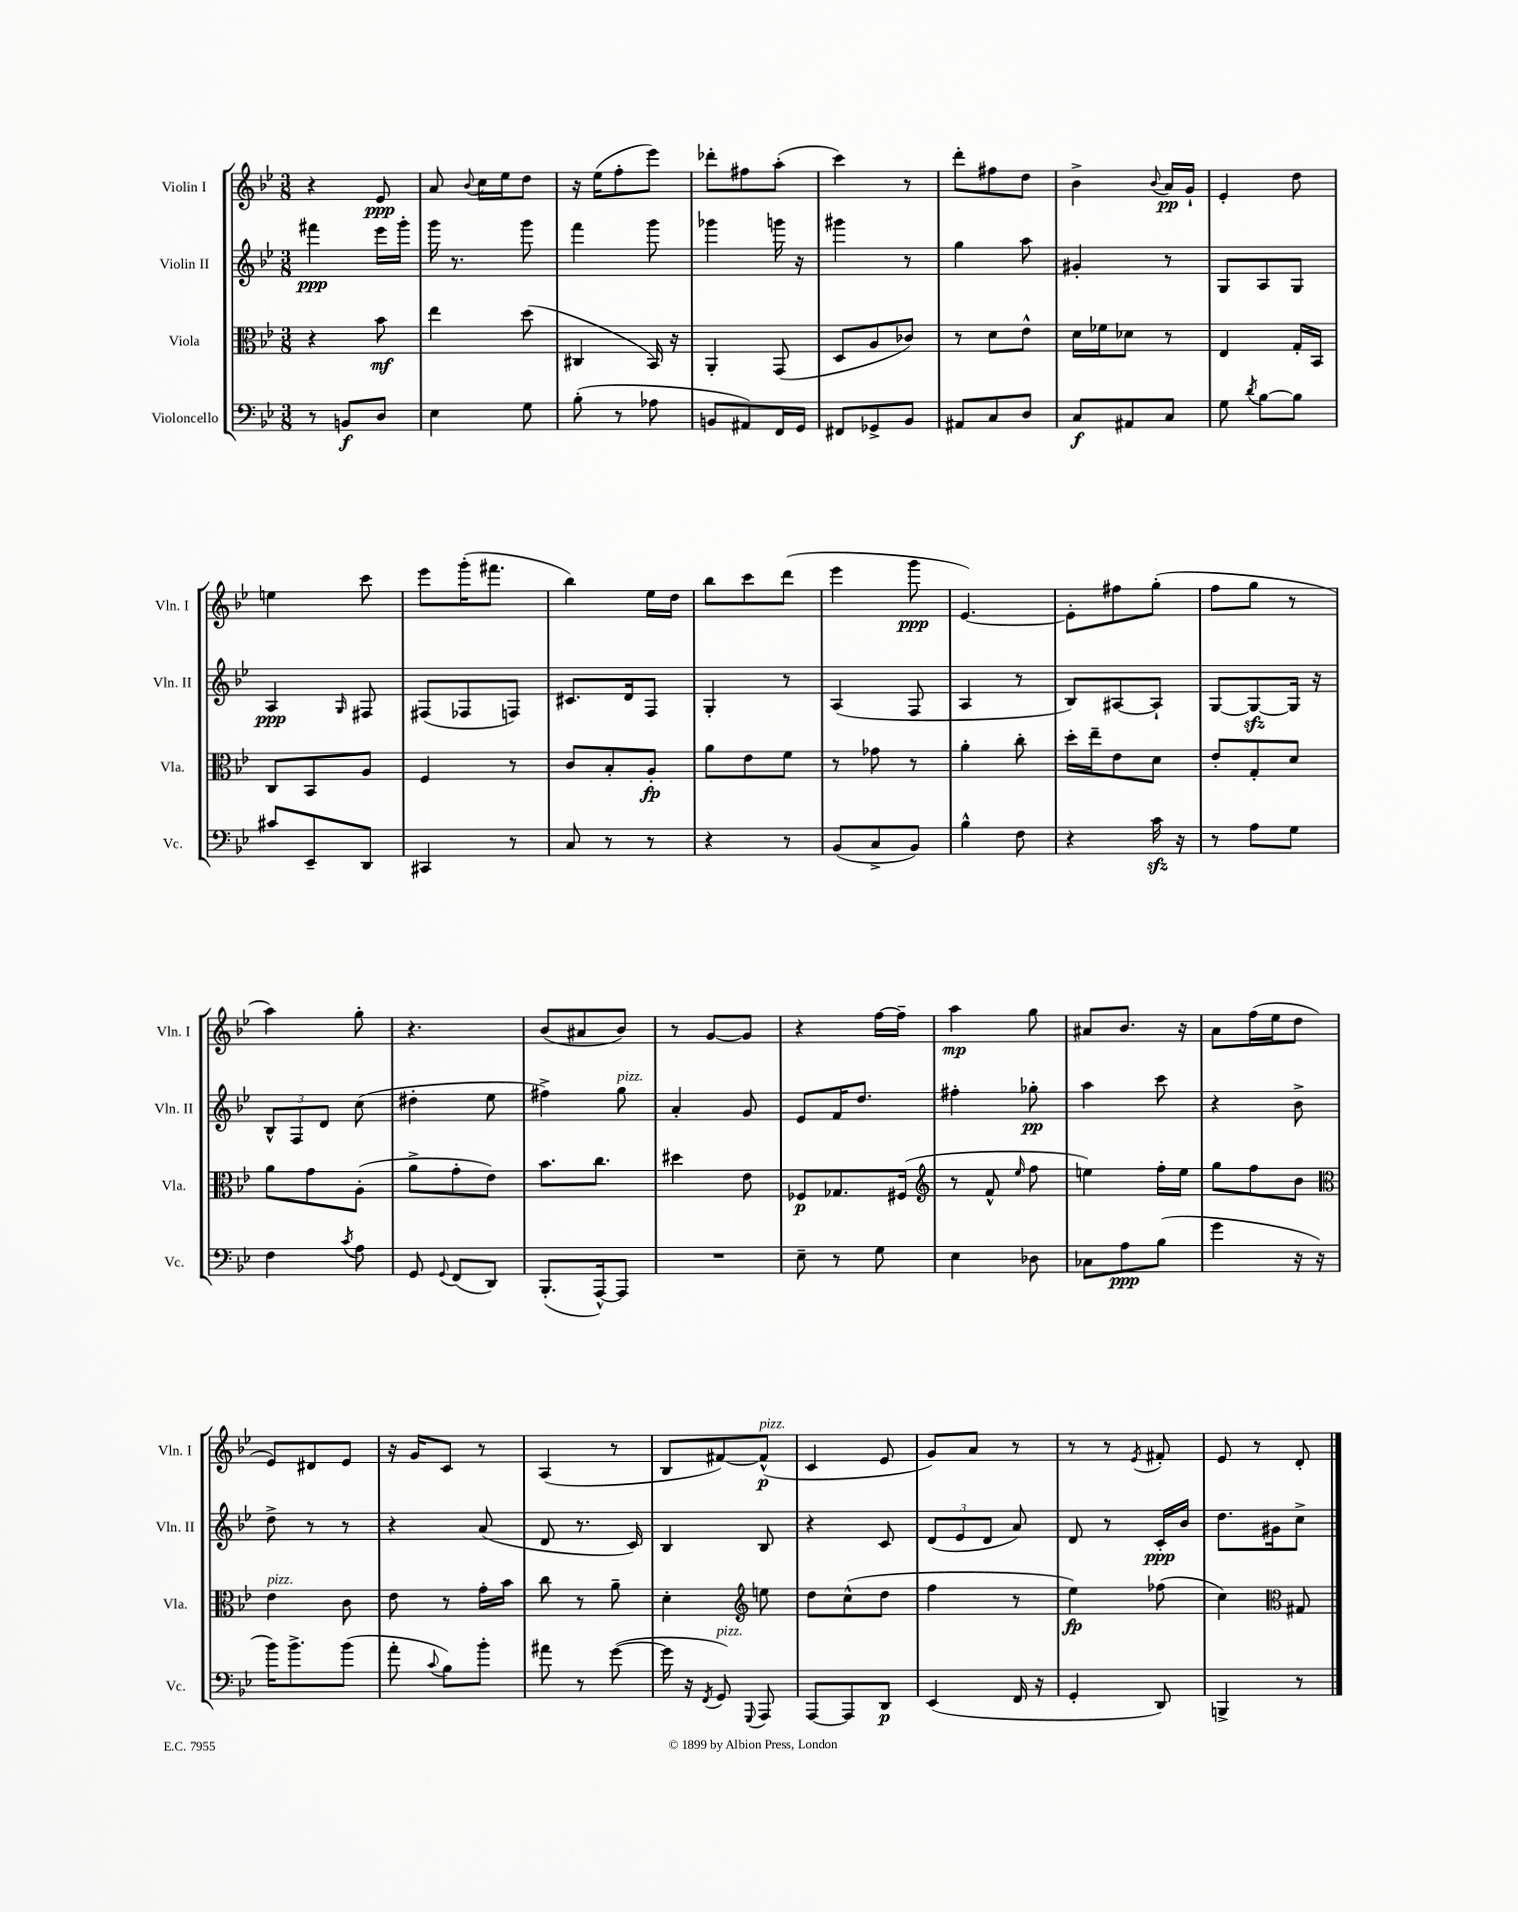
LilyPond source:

<<
\new StaffGroup <<
\new Staff = "s0" \with { instrumentName = "Violin I" shortInstrumentName = "Vln. I" } {
    \clef treble \key bes \major \numericTimeSignature \time 3/8
    \autoBeamOff r4 ees'8\ppp |
    a'8 \appoggiatura { bes'8 } c''16[ ees''16 d''8] |
    r16 ees''16[( f''8-. ees'''8]) |
    des'''8[-. fis''8 a''8]-.( |
    c'''4) r8 |
    d'''8[-. fis''8 d''8] |
    bes'4-> \appoggiatura { bes'8 } a'16[\pp g'16]-! |
    ees'4-. d''8 |
    e''4 c'''8 |
    ees'''8[ g'''16-.( fis'''8.] |
    bes''4) ees''16[ d''16] |
    bes''8[ c'''8 d'''8]( |
    ees'''4 g'''8\ppp |
    ees'4.~) |
    ees'8[-. fis''8 g''8]-.( |
    f''8[ g''8] r8 |
    a''4) g''8-. |
    r4. |
    bes'8[( ais'8 bes'8]) |
    r8 g'8[~ g'8] |
    r4 f''16[~ f''16]-- |
    a''4\mp g''8 |
    ais'8[ bes'8.] r16 |
    a'8[ f''16( ees''16 d''8] |
    ees'8[) dis'8 ees'8] |
    r16 g'16[ c'8] r8 |
    a4( r8 |
    bes8[ fis'8~) fis'8]-^\p^\markup { \italic "pizz." }( |
    c'4 ees'8 |
    g'8[) a'8] r8 |
    r8 r8 \acciaccatura { ees'8 } fis'8-. |
    ees'8 r8 d'8-. \bar "|." |
}
\new Staff = "s1" \with { instrumentName = "Violin II" shortInstrumentName = "Vln. II" } {
    \clef treble \key bes \major \numericTimeSignature \time 3/8
    \autoBeamOff fis'''4\ppp ees'''16[ g'''16]-. |
    g'''16 r8. g'''8 |
    f'''4 g'''8 |
    ges'''4 g'''16 r16 |
    gis'''4 r8 |
    g''4 a''8 |
    gis'4-. r8 |
    g8[ a8 g8] |
    a4\ppp \grace { g16 } fis8 |
    fis8[( fes8 f8]) |
    cis'8.[ d'16 f8] |
    g4-. r8 |
    a4( f8 |
    a4 r8 |
    bes8[) ais8~ ais8]-! |
    g8[~ g8~\sfz g16] r16 |
    \tuplet 3/2 { bes8[-^ f8 d'8] } c''8( |
    dis''4-. ees''8 |
    fis''4->) g''8^\markup { \italic "pizz." } |
    a'4-. g'8 |
    ees'8[ f'16 d''8.] |
    fis''4-. ges''8-.\pp |
    a''4 c'''8 |
    r4 bes'8-> |
    d''8-> r8 r8 |
    r4 a'8( |
    d'8 r8. c'16) |
    bes4 bes8 |
    r4 c'8 |
    \tuplet 3/2 { d'8[( ees'8 d'8] } a'8) |
    d'8 r8 c'16[-.\ppp bes'16] |
    d''8.[ gis'16 c''8]-> \bar "|." |
}
\new Staff = "s2" \with { instrumentName = "Viola" shortInstrumentName = "Vla." } {
    \clef alto \key bes \major \numericTimeSignature \time 3/8
    \autoBeamOff r4 bes'8\mf |
    ees''4 d''8( |
    cis4 bes,16) r16 |
    a,4-. g,8( |
    d8[ a8 ces'8]) |
    r8 d'8[ ees'8]-^ |
    d'16[ fes'16 des'8] r8 |
    ees4 g16[-. bes,16] |
    c8[ bes,8 a8] |
    f4 r8 |
    c'8[ bes8-. a8]-.\fp |
    a'8[ ees'8 f'8] |
    r8 ges'8 r8 |
    a'4-. c''8-. |
    d''16[-. ees''16-- ees'8 d'8] |
    ees'8[-. g8-. d'8] |
    a'8[ g'8 a8]-.( |
    a'8[-> g'8-. ees'8]) |
    bes'8.[ c''8.] |
    dis''4 ees'8 |
    fes8[\p ges8. fis16]( |
    \clef treble r8 f'8-^ \grace { ees''16 } f''8 |
    e''4) f''16[-. e''16] |
    g''8[ f''8 bes'8] |
    \clef alto ees'4^\markup { \italic "pizz." } c'8 |
    ees'8 r8 g'16[-. bes'16] |
    c''8 r8 a'8-- |
    d'4-. \clef treble e''8 |
    d''8[ c''8-^( d''8] |
    f''4 r8 |
    ees''4\fp) fes''8( |
    c''4) \clef alto gis8 \bar "|." |
}
\new Staff = "s3" \with { instrumentName = "Violoncello" shortInstrumentName = "Vc." } {
    \clef bass \key bes \major \numericTimeSignature \time 3/8
    \autoBeamOff r8 b,8[\f d8] |
    ees4 g8 |
    bes8-.( r8 aes8 |
    b,8[ ais,8) f,16 g,16] |
    fis,8[ ges,8-> bes,8] |
    ais,8[ c8 d8] |
    c8[\f ais,8 c8] |
    g8 \acciaccatura { d'8 } bes8[~ bes8] |
    cis'8[ ees,8-- d,8] |
    cis,4 r8 |
    c8 r8 r8 |
    r4 r8 |
    bes,8[( c8-> bes,8]) |
    bes4-^ f8 |
    r4 c'16\sfz r16 |
    r8 a8[ g8] |
    f4 \acciaccatura { c'8 } a8 |
    g,8 \appoggiatura { g,8 } f,8[( d,8]) |
    bes,,8.[-.( a,,16~-^) a,,8] |
    R4. |
    ees8-- r8 g8 |
    ees4 des8 |
    ces8[ a8\ppp bes8]( |
    g'4 r16 r16 |
    bes'16[) bes'8.-> bes'8]( |
    a'8-. \appoggiatura { c'8 } bes8[) bes'8]-. |
    ais'8 r8 g'8~( |
    g'16 r16 \acciaccatura { f,8 } g,8^\markup { \italic "pizz." }) \appoggiatura { g,,8 } a,,8 |
    a,,8[~ a,,8 d,8]\p |
    ees,4( f,16 r16 |
    g,4-. d,8) |
    b,,4-> r8 \bar "|." |
}
>>
>>
\layout { \context { \Score \remove "Bar_number_engraver" } }
